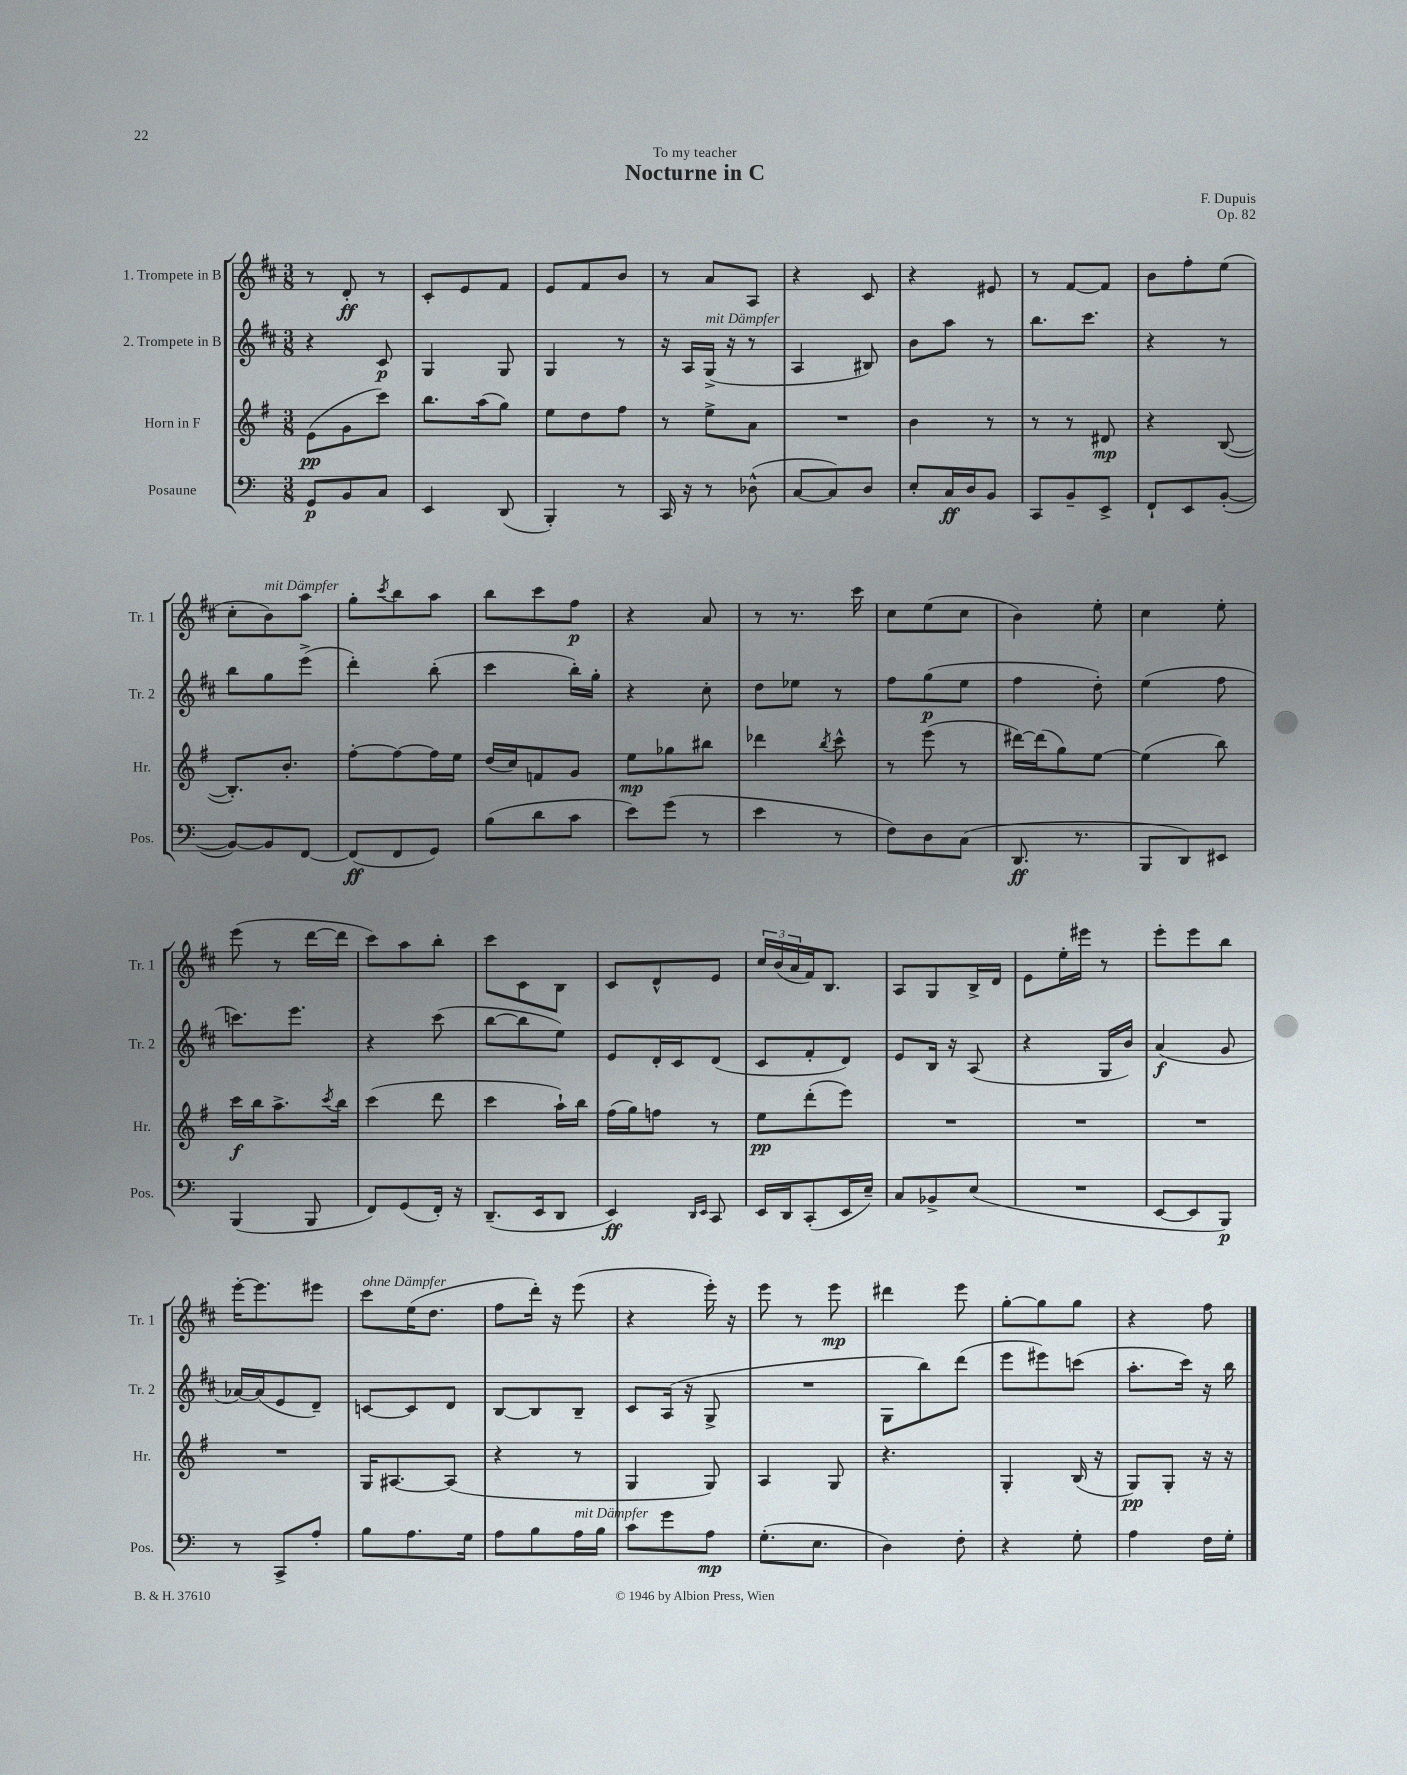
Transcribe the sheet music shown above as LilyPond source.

\header { title = "Nocturne in C" composer = "F. Dupuis" dedication = "To my teacher" opus = "Op. 82" }
<<
\new StaffGroup <<
\new Staff = "s0" \with { instrumentName = "1. Trompete in B" shortInstrumentName = "Tr. 1" } {
    \clef treble \key d \major \numericTimeSignature \time 3/8
    r8 d'8-.\ff r8 |
    cis'8-. e'8 fis'8 |
    e'8 fis'8 b'8 |
    r8 a'8 a8 |
    r4 cis'8 |
    r4 eis'8 |
    r8 fis'8~ fis'8 |
    b'8 fis''8-. e''8( |
    cis''8-. b'8^\markup { \italic "mit Dämpfer" }) a''8 |
    g''8-. \acciaccatura { cis'''8 } b''8 a''8 |
    b''8 cis'''8 fis''8\p |
    r4 a'8 |
    r8 r8. cis'''16 |
    cis''8 e''8( cis''8 |
    b'4) e''8-. |
    cis''4 e''8-. |
    e'''8( r8 d'''16~ d'''16 |
    cis'''8) a''8 b''8-. |
    cis'''8 cis'8 b8 |
    cis'8 d'8-^ e'8 |
    \tuplet 3/2 { cis''16 b'16( a'16 } fis'16) b8. |
    a8 g8 b16-> d'16 |
    e'8 e''16-. eis'''16 r8 |
    e'''8-. e'''8 b''8 |
    e'''16~-. e'''8. eis'''8 |
    cis'''8^\markup { \italic "ohne Dämpfer" } e''16( d''8. |
    fis''8 d'''16-.) r16 e'''8( |
    r4 e'''16-.) r16 |
    e'''8 r8 e'''8\mp |
    dis'''4 e'''8 |
    g''8~-. g''8 g''8 |
    r4 fis''8 \bar "|." |
}
\new Staff = "s1" \with { instrumentName = "2. Trompete in B" shortInstrumentName = "Tr. 2" } {
    \clef treble \key d \major \numericTimeSignature \time 3/8
    r4 cis'8\p |
    g4 g8 |
    g4 r8 |
    r16 a16 g16->^\markup { \italic "mit Dämpfer" }( r16 r8 |
    a4 bis8) |
    b'8 a''8 r8 |
    b''8. cis'''8. |
    r4 r8 |
    b''8 g''8 e'''8->( |
    d'''4-.) b''8-.( |
    cis'''4 b''16-.) g''16-. |
    r4 cis''8-. |
    d''8 ees''8 r8 |
    fis''8 g''8\p( e''8 |
    fis''4 d''8-.) |
    e''4( fis''8 |
    c'''8.) e'''8. |
    r4 cis'''8( |
    b''8~ b''8 e''8) |
    e'8 d'16-. cis'16 d'8( |
    cis'8 fis'8-. d'8) |
    e'8 b16 r16 a8( |
    r4 g16 b'16) |
    a'4\f( g'8 |
    aes'16~) aes'16( e'8 d'8--) |
    c'8~ c'8 d'8 |
    b8~ b8 b8-- |
    cis'8 a16( r16 g8-> |
    R4. |
    g8 b''8) d'''8( |
    e'''8 eis'''8) c'''8( |
    a''8.-. cis'''16) r16 b''16 \bar "|." |
}
\new Staff = "s2" \with { instrumentName = "Horn in F" shortInstrumentName = "Hr." } {
    \clef treble \key g \major \numericTimeSignature \time 3/8
    e'8\pp( g'8 c'''8) |
    b''8. a''16( g''8) |
    e''8 d''8 fis''8 |
    r8 e''8-> a'8 |
    R4. |
    b'4 r8 |
    r8 r8 dis'8\mp |
    r4 b8~( |
    b8.-.) b'8.-. |
    fis''8~-. fis''8~ fis''16 e''16 |
    d''16( c''16) f'8 g'8 |
    e''8\mp ges''8 bis''8 |
    des'''4 \acciaccatura { b''8 } c'''8-^ |
    r8 e'''8( r8 |
    dis'''16~) dis'''16( g''8) e''8~ |
    e''4( b''8) |
    c'''16\f b''16 a''8.-> \acciaccatura { c'''8 } b''16 |
    c'''4( d'''8 |
    c'''4 a''16-!) b''16 |
    fis''16( g''16) f''8 r8 |
    e''8\pp d'''8-.( e'''8) |
    R4. |
    R4. |
    R4. |
    R4. |
    g16 ais8.~ ais8( |
    r4 r8 |
    g4 g8) |
    a4 g8 |
    r4. |
    g4-. b16( r16 |
    g8\pp) g8-. r16 r16 \bar "|." |
}
\new Staff = "s3" \with { instrumentName = "Posaune" shortInstrumentName = "Pos." } {
    \clef bass \key c \major \numericTimeSignature \time 3/8
    g,8\p b,8 c8 |
    e,4 d,8( |
    b,,4-.) r8 |
    c,16 r16 r8 des8-^( |
    c8~ c8) d8 |
    e8-. c16\ff d16 b,8 |
    c,8 b,8-- e,8-> |
    f,8-! e,8 b,8~-.( |
    b,8~) b,8 f,8~ |
    f,8\ff( f,8 g,8) |
    b8( d'8 c'8 |
    e'8) g'8( r8 |
    e'4 r8 |
    f8) d8 c8( |
    d,8.\ff r8. |
    b,,8 d,8) eis,8 |
    b,,4( b,,8 |
    f,8) g,8( f,16-.) r16 |
    d,8.--( e,16 d,8 |
    e,4\ff) \grace { d,16 e,16 } c,8 |
    e,16 d,16 c,8-.( e,16 e16--) |
    c8 bes,8-> e8( |
    R4. |
    e,8~ e,8 b,,8\p) |
    r8 c,8-> a8-. |
    b8 a8. g16 |
    a8 b8 a16^\markup { \italic "mit Dämpfer" } b16 |
    c'8 g'8 a8\mp |
    g8.-.( e8. |
    d4) f8-. |
    r4 g8-. |
    a4 f16 g16-. \bar "|." |
}
>>
>>
\layout { \context { \Score \remove "Bar_number_engraver" } }
